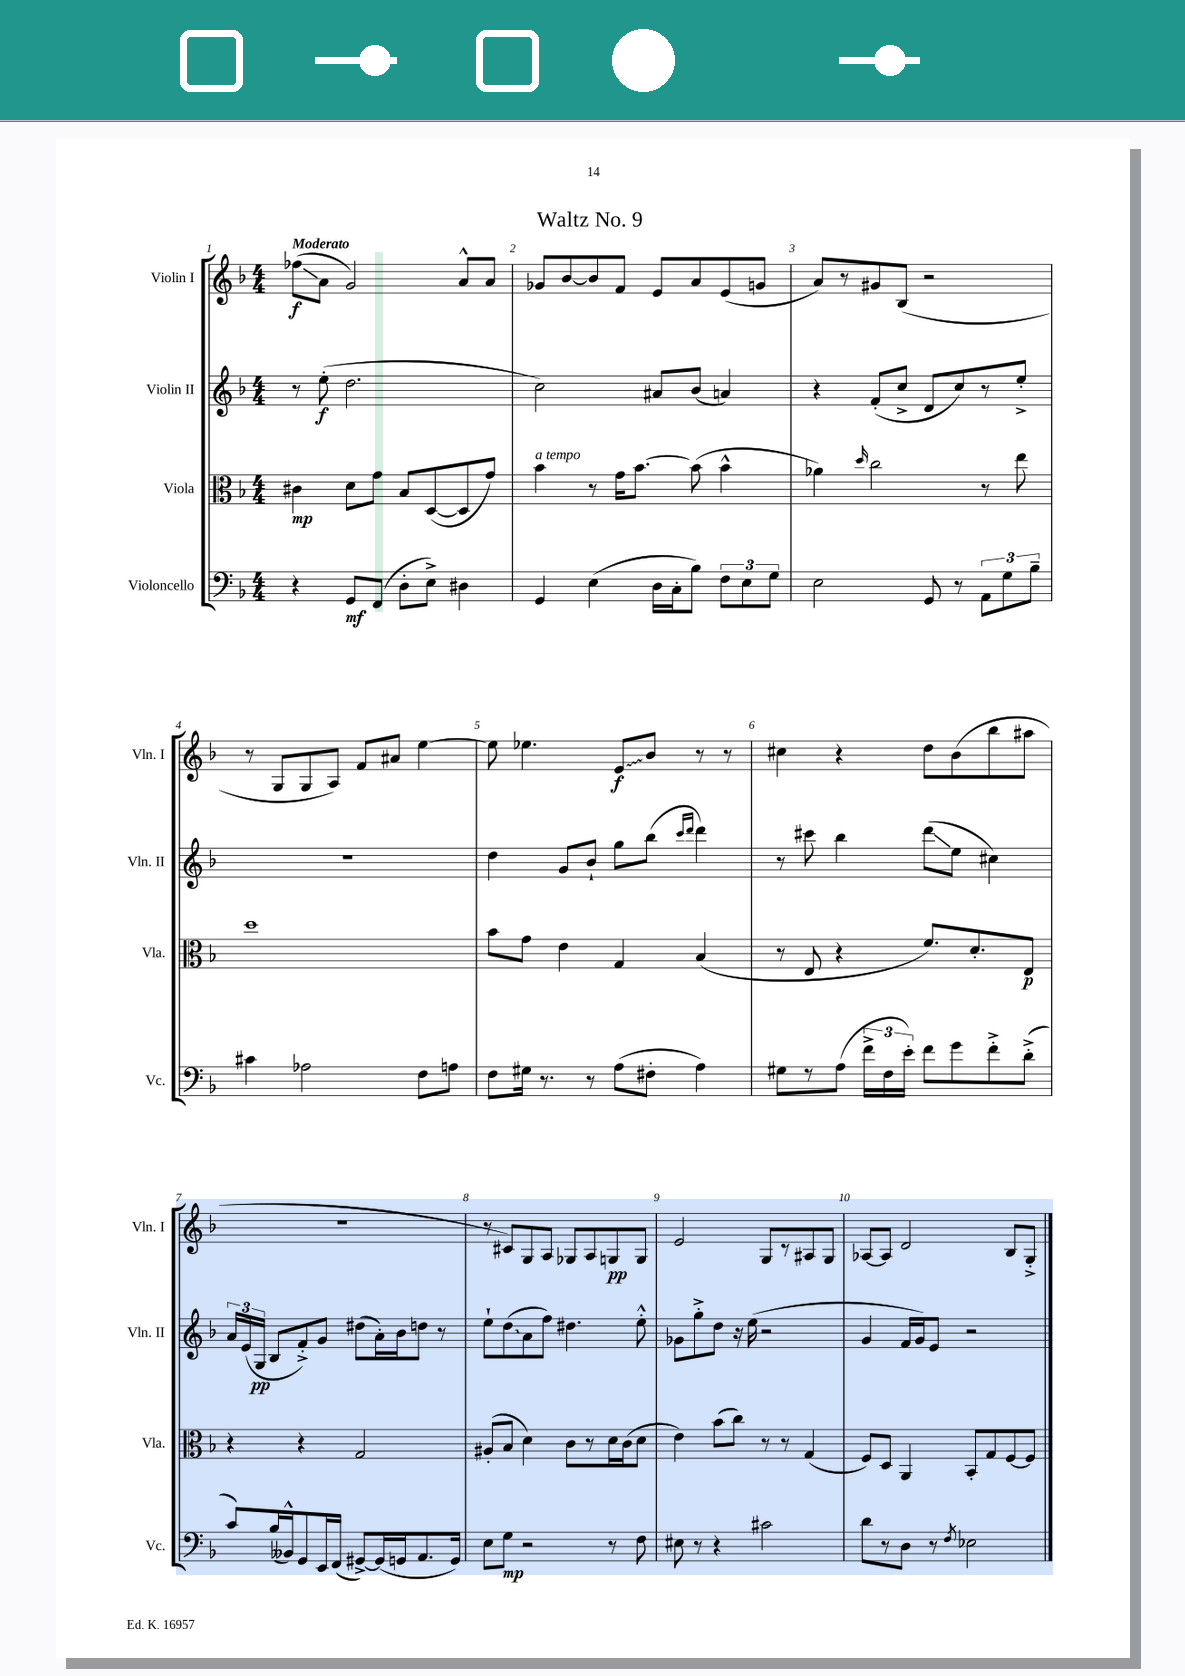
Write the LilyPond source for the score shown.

\header { title = "Waltz No. 9" }
<<
\new StaffGroup <<
\new Staff = "s0" \with { instrumentName = "Violin I" shortInstrumentName = "Vln. I" } {
    \clef treble \key f \major \numericTimeSignature \time 4/4 \tempo "Moderato"
    \autoBeamOff fes''8[\glissando\f( a'8] g'2) a'8[-^ a'8] |
    ges'8[ bes'8~ bes'8 f'8] e'8[ a'8 e'8( g'8] |
    a'8[) r8 gis'8 bes8]( r2 |
    r8 g8[ g8 a8]) f'8[ ais'8] e''4~ |
    e''8 ees''4. \once \override Glissando.style = #'zigzag e'8[\glissando\f bes'8] r8 r8 |
    cis''4 r4 d''8[ bes'8( bes''8 ais''8] |
    r1 |
    r8 cis'8[) g8 a8] ges8[ a8 g8\pp g8] |
    e'2 g8[ r8 ais8 g8] |
    aes8[~ aes8] d'2 bes8[ g8]-.-> \bar "|." |
}
\new Staff = "s1" \with { instrumentName = "Violin II" shortInstrumentName = "Vln. II" } {
    \clef treble \key f \major \numericTimeSignature \time 4/4
    \autoBeamOff r8 e''8-.\f( d''2. |
    c''2) ais'8[ bes'8]( a'4) |
    r4 f'8[-.( c''8]-> d'8[ c''8) r8 e''8]-.-> |
    R1 |
    d''4 g'8[ bes'8]-! g''8[ bes''8]( \grace { c'''16[ d'''16] } d'''4) |
    r8 cis'''8 bes''4 d'''8[\glissando( e''8] cis''4) |
    \tuplet 3/2 { a'16[ e'16( g16]\pp } bes8[ f'8-.->) g'8] dis''8[( a'16-.) bes'16 d''8] r8 |
    e''8[-! \once \override Glissando.style = #'zigzag d''8\glissando( a'8 f''8]) dis''4. e''8-.-^ |
    ges'8[ g''8-.-> d''8] r16 e''16( r2 |
    g'4 f'16[ g'16) e'8] r2 \bar "|." |
}
\new Staff = "s2" \with { instrumentName = "Viola" shortInstrumentName = "Vla." } {
    \clef alto \key f \major \numericTimeSignature \time 4/4
    \autoBeamOff cis'4\mp d'8[ g'8] bes8[ d8~( d8 g'8]) |
    bes'4^\markup { \italic "a tempo" } r8 g'16[ bes'8.]~ bes'8( bes'4-^ |
    aes'4) \grace { d''16 } c''2 r8 e''8 |
    d''1 |
    bes'8[ g'8] e'4 g4 bes4( |
    r8 e8 r4 f'8.[) d'8.-. e8]\p |
    r4 r4 g2 |
    ais8[-.( bes8] d'4) c'8[ r8 d'16 c'16( d'8] |
    e'4) bes'8[( c''8]) r8 r8 g4( |
    f8[) d8] a,4 bes,8[-. g8 f8~ f8] \bar "|." |
}
\new Staff = "s3" \with { instrumentName = "Violoncello" shortInstrumentName = "Vc." } {
    \clef bass \key f \major \numericTimeSignature \time 4/4
    \autoBeamOff r4 g,8[\mf f,8]( d8[-. e8]->) dis4 |
    g,4 e4( d16[ c16-. bes8]) \tuplet 3/2 { f8[ e8 g8] } |
    e2 g,8 r8 \tuplet 3/2 { a,8[ g8 bes8]-- } |
    cis'4 aes2 f8[ a8] |
    f8[ gis16] r8. r8 a8[( fis8]-. a4) |
    gis8[ r8 a8]( \tuplet 3/2 { f'16[-> f16 e'16]-.) } f'8[ g'8 f'8-.-> d'8]-.->( |
    c'8[) bes16( beses,16-^) g,8 e,16 f,16]( gis,8[~->) gis,16( g,16 a,8. g,16]) |
    e8[ g8]\mp r2 r8 f8 |
    eis8 r8 r4 cis'2 |
    d'8[ r8 d8] r8 \acciaccatura { f8 } ees2 \bar "|." |
}
>>
>>
\layout { \context { \Score \override BarNumber.break-visibility = ##(#f #t #t) barNumberVisibility = #all-bar-numbers-visible } }
